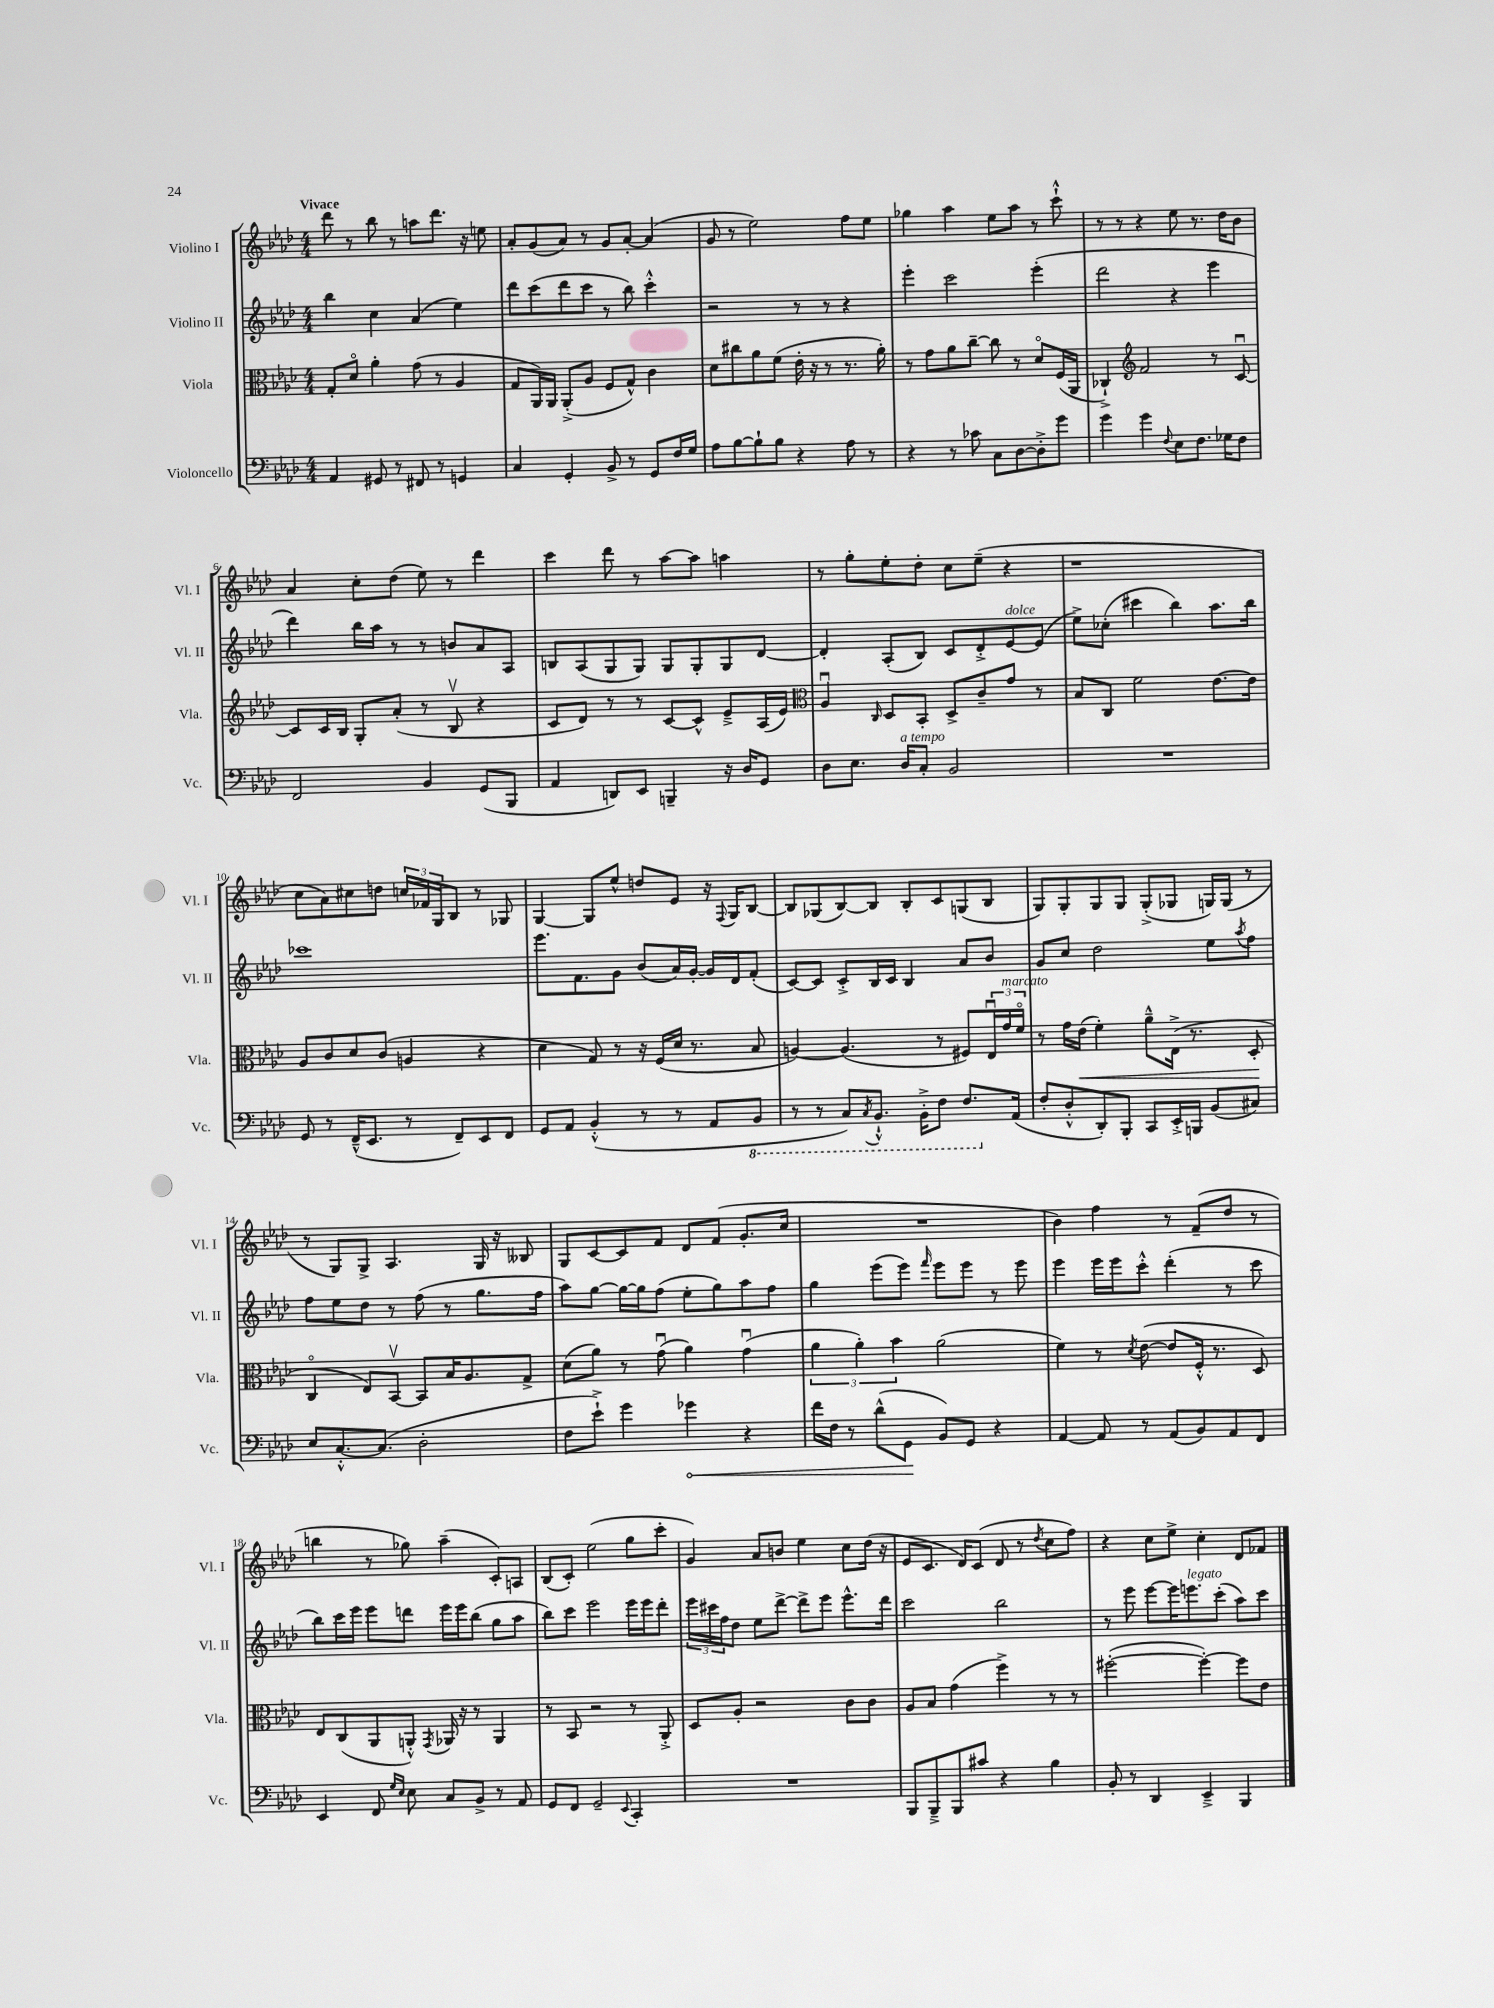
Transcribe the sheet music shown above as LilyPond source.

<<
\new StaffGroup <<
\new Staff = "s0" \with { instrumentName = "Violino I" shortInstrumentName = "Vl. I" } {
    \clef treble \key aes \major \numericTimeSignature \time 4/4 \tempo "Vivace"
    des'''8 r8 bes''8 r8 a''8 des'''8. r16 e''8 |
    aes'8-. g'8( aes'8) r8 g'8 aes'8~-. aes'4( |
    g'8 r8 ees''2) f''8 ees''8 |
    ges''4 aes''4 ees''8 aes''8 r8 c'''8-!-^ |
    r8 r8 r4 ees''8 r8. des''16 bes'8 |
    aes'4 c''8-. des''8( ees''8) r8 des'''4 |
    c'''4 des'''8 r8 aes''8~ aes''8 a''4 |
    r8 g''8-. ees''8-. des''8-. c''8 ees''8--( r4 |
    r1 |
    c''8 aes'8) cis''8 d''8 \tuplet 3/2 { c''16 fes'16 g16 } bes8 r8 ges8 |
    g4~ g8 ees''8-^ d''8 ees'8 r16 \appoggiatura { f8 } g16 bes8~ |
    bes8 ges8( bes8~) bes8 bes8-. c'8 g8( bes8 |
    g8) g8-. g8 g8 g8-.->( ges8 g16) g16( r8 |
    r8 g8) g8-> aes4. g16 r16 beses8 |
    g8 c'8~ c'8 f'8 des'8 f'8( g'8.-. c''16 |
    R1 |
    bes'4) f''4 r8 f'8--( des''8 r8 |
    b''4 r8 ges''8) aes''4--( c'8-.) a8 |
    bes8( c'8-.) ees''2( g''8 c'''8-. |
    g'4) aes'8 b'8 ees''4 c''8 des''16( r16 |
    ees'8 c'8. des'16) c'8( des'8 r8 \acciaccatura { des''8 } c''8 f''8) |
    r4 c''8 ees''8-> c''4-. des'8 fes'8 \bar "|." |
}
\new Staff = "s1" \with { instrumentName = "Violino II" shortInstrumentName = "Vl. II" } {
    \clef treble \key aes \major \numericTimeSignature \time 4/4
    bes''4 c''4 aes'4( ees''4) |
    des'''8 c'''8( des'''8 c'''8 r8 bes''8) c'''4-.-^ |
    r2 r8 r8 r4 |
    ees'''4-. c'''2 ees'''4-.( |
    des'''2 r4 ees'''4 |
    des'''4) bes''16 aes''16 r8 r8 b'8 aes'8 aes8 |
    b8 aes8( g8 g8) g8 g8-. g8 des'8~ |
    des'4-. aes8-.( bes8) c'8 des'8-.-> ees'8~^\markup { \italic "dolce" } ees'8( |
    ees''8->) ces''8-.( cis'''4 bes''4) aes''8. bes''16 |
    ces'''1 |
    ees'''8. f'8. g'8 bes'8( aes'16) g'16~-. g'16 des'16 f'8-.( |
    c'8~) c'8 c'8-.-> bes16 c'16 bes4 aes'8 bes'8 |
    g'8 c''8 des''2 ees''8 \acciaccatura { aes''8 } f''8 |
    f''8 ees''8 des''8 r8 f''8( r8 g''8. f''16 |
    aes''8) g''8~ g''16~ g''16 f''8( ees''8-. g''8) aes''8 f''8 |
    g''4 ees'''8( ees'''8) \grace { f'''16 } ees'''8 ees'''8 r8 ees'''8 |
    ees'''4 ees'''16 ees'''16 c'''8-.-^ des'''4-.( r8 c'''8 |
    bes''8) c'''16 ees'''16 ees'''8 d'''8 ees'''16 ees'''16 bes''8( g''8 aes''8 |
    bes''8) c'''8 ees'''2 ees'''16 ees'''16 des'''8-. |
    \tuplet 3/2 { ees'''16 cis'''16 f''16 } des''8 ees''8 des'''8~-> des'''8-> ees'''8 ees'''8.-^ des'''16 |
    c'''2 bes''2 |
    r8 ees'''8 ees'''8~ ees'''16 e'''8.^\markup { \italic "legato" } c'''8-.( aes''8) c'''8 \bar "|." |
}
\new Staff = "s2" \with { instrumentName = "Viola" shortInstrumentName = "Vla." } {
    \clef alto \key aes \major \numericTimeSignature \time 4/4
    g8-. des'8\flageolet aes'4-. g'8( r8 aes4 |
    g8 aes,16) aes,16 aes,8-.->( aes8 f8 g8-^) c'4 |
    des'8 cis''8 aes'8 f'8( ees'16-. r16 r8 r8. aes'16-.) |
    r8 g'8 aes'8 c''8~-- c''8 r8 des'8\flageolet f16( aes,16 |
    ces4-!->) \clef treble f'2 r8 c'8~\downbow |
    c'8 c'16 bes16 g8-. aes'8-.( r8 bes8\upbow r4 |
    c'8 des'8) r8 r8 c'8~ c'8-^ ees'8---> aes16( ees'16) |
    \clef alto aes4\downbow \grace { c16 } des8 bes,8-. des8-> c'8-- g'8 r8 |
    bes8 c8 f'2 ees'8.~ ees'16 |
    aes8 c'8 des'8 c'8( a4 r4 |
    des'4 g8) r8 r16 f16( des'16 r8. bes8 |
    a4~) a4.( r8 fis8) \tuplet 3/2 { ees16\downbow g'16^\markup { \italic "marcato" } f'16\flageolet } |
    r8 g'16 ees'16\<( f'4-.) aes'8---^ ees16->( r8. des8-.\! |
    c4\flageolet ees8) bes,8~\upbow bes,8 bes16 aes8. g8-> |
    des'8( aes'8) r8 g'8\downbow( aes'4) g'4\downbow( |
    \tuplet 3/2 { aes'4 aes'4-.) bes'4 } aes'2( |
    f'4) r8 \acciaccatura { des'8 } ees'8~( ees'8 f16-.-^ r8. des8) |
    ees8 c8( aes,8 a,8-.-^) \acciaccatura { g,8 } aes,16 r16 r8 aes,4 |
    r8 bes,8 r2 r8 aes,8-.-> |
    des8 aes8-. r2 c'8 c'8 |
    aes8 bes8 g'4( f''4->) r8 r8 |
    fis''2~-.( fis''4~-.) fis''8 ees'8 \bar "|." |
}
\new Staff = "s3" \with { instrumentName = "Violoncello" shortInstrumentName = "Vc." } {
    \clef bass \key aes \major \numericTimeSignature \time 4/4
    aes,4 gis,8 r8 fis,8 r8 g,4 |
    c4 g,4-. bes,8-> r8 g,8 f16 g16 |
    aes8 bes8~ bes8-! bes8 r4 aes8 r8 |
    r4 r8 ces'8 c8 des8~ des8-.-> g'8 |
    g'4 g'4 \appoggiatura { f8 } ees8 f8. ges16 f8 |
    f,2 bes,4 g,8( bes,,8 |
    aes,4 d,8) ees,8 b,,4-- r16 des16 g,8 |
    des8 ees8. des16^\markup { \italic "a tempo" } c8-. bes,2 |
    R1 |
    g,8 r8 f,16---^( ees,8. r8 f,8--) ees,8 f,8 |
    g,8 aes,8 bes,4-.-^( r8 r8 aes,8 \ottava #-1 bes,,8 |
    r8 r8 c,8) \acciaccatura { c,8 } bes,,8.-!-^ bes,,16-.-> f,8 f,8. \ottava #0 aes,16( |
    f8-. des8-.-^ des,8-.) bes,,8-. c,8 ees,16-.-> b,,16 bes,8( cis8) |
    ees8 c8.~-.-^ c8.( des2-. |
    f8 ees'8-!->) g'4 \once \override Hairpin.circled-tip = ##t ges'4\< r4 |
    f'16 f16 r8 des'8-^( g,8\! bes,8) g,8 r4 |
    aes,4~ aes,8 r8 aes,8( bes,8) aes,8 f,8 |
    ees,4 f,8 \grace { g16 ees16 } ees8 c8 bes,8-> r8 aes,8 |
    g,8 f,8 g,2-- \appoggiatura { ees,8 } c,4-. |
    R1 |
    bes,,8 bes,,8---> bes,,8 cis'8 r4 bes4 |
    bes,8-. r8 des,4 ees,4---> bes,,4 \bar "|." |
}
>>
>>
